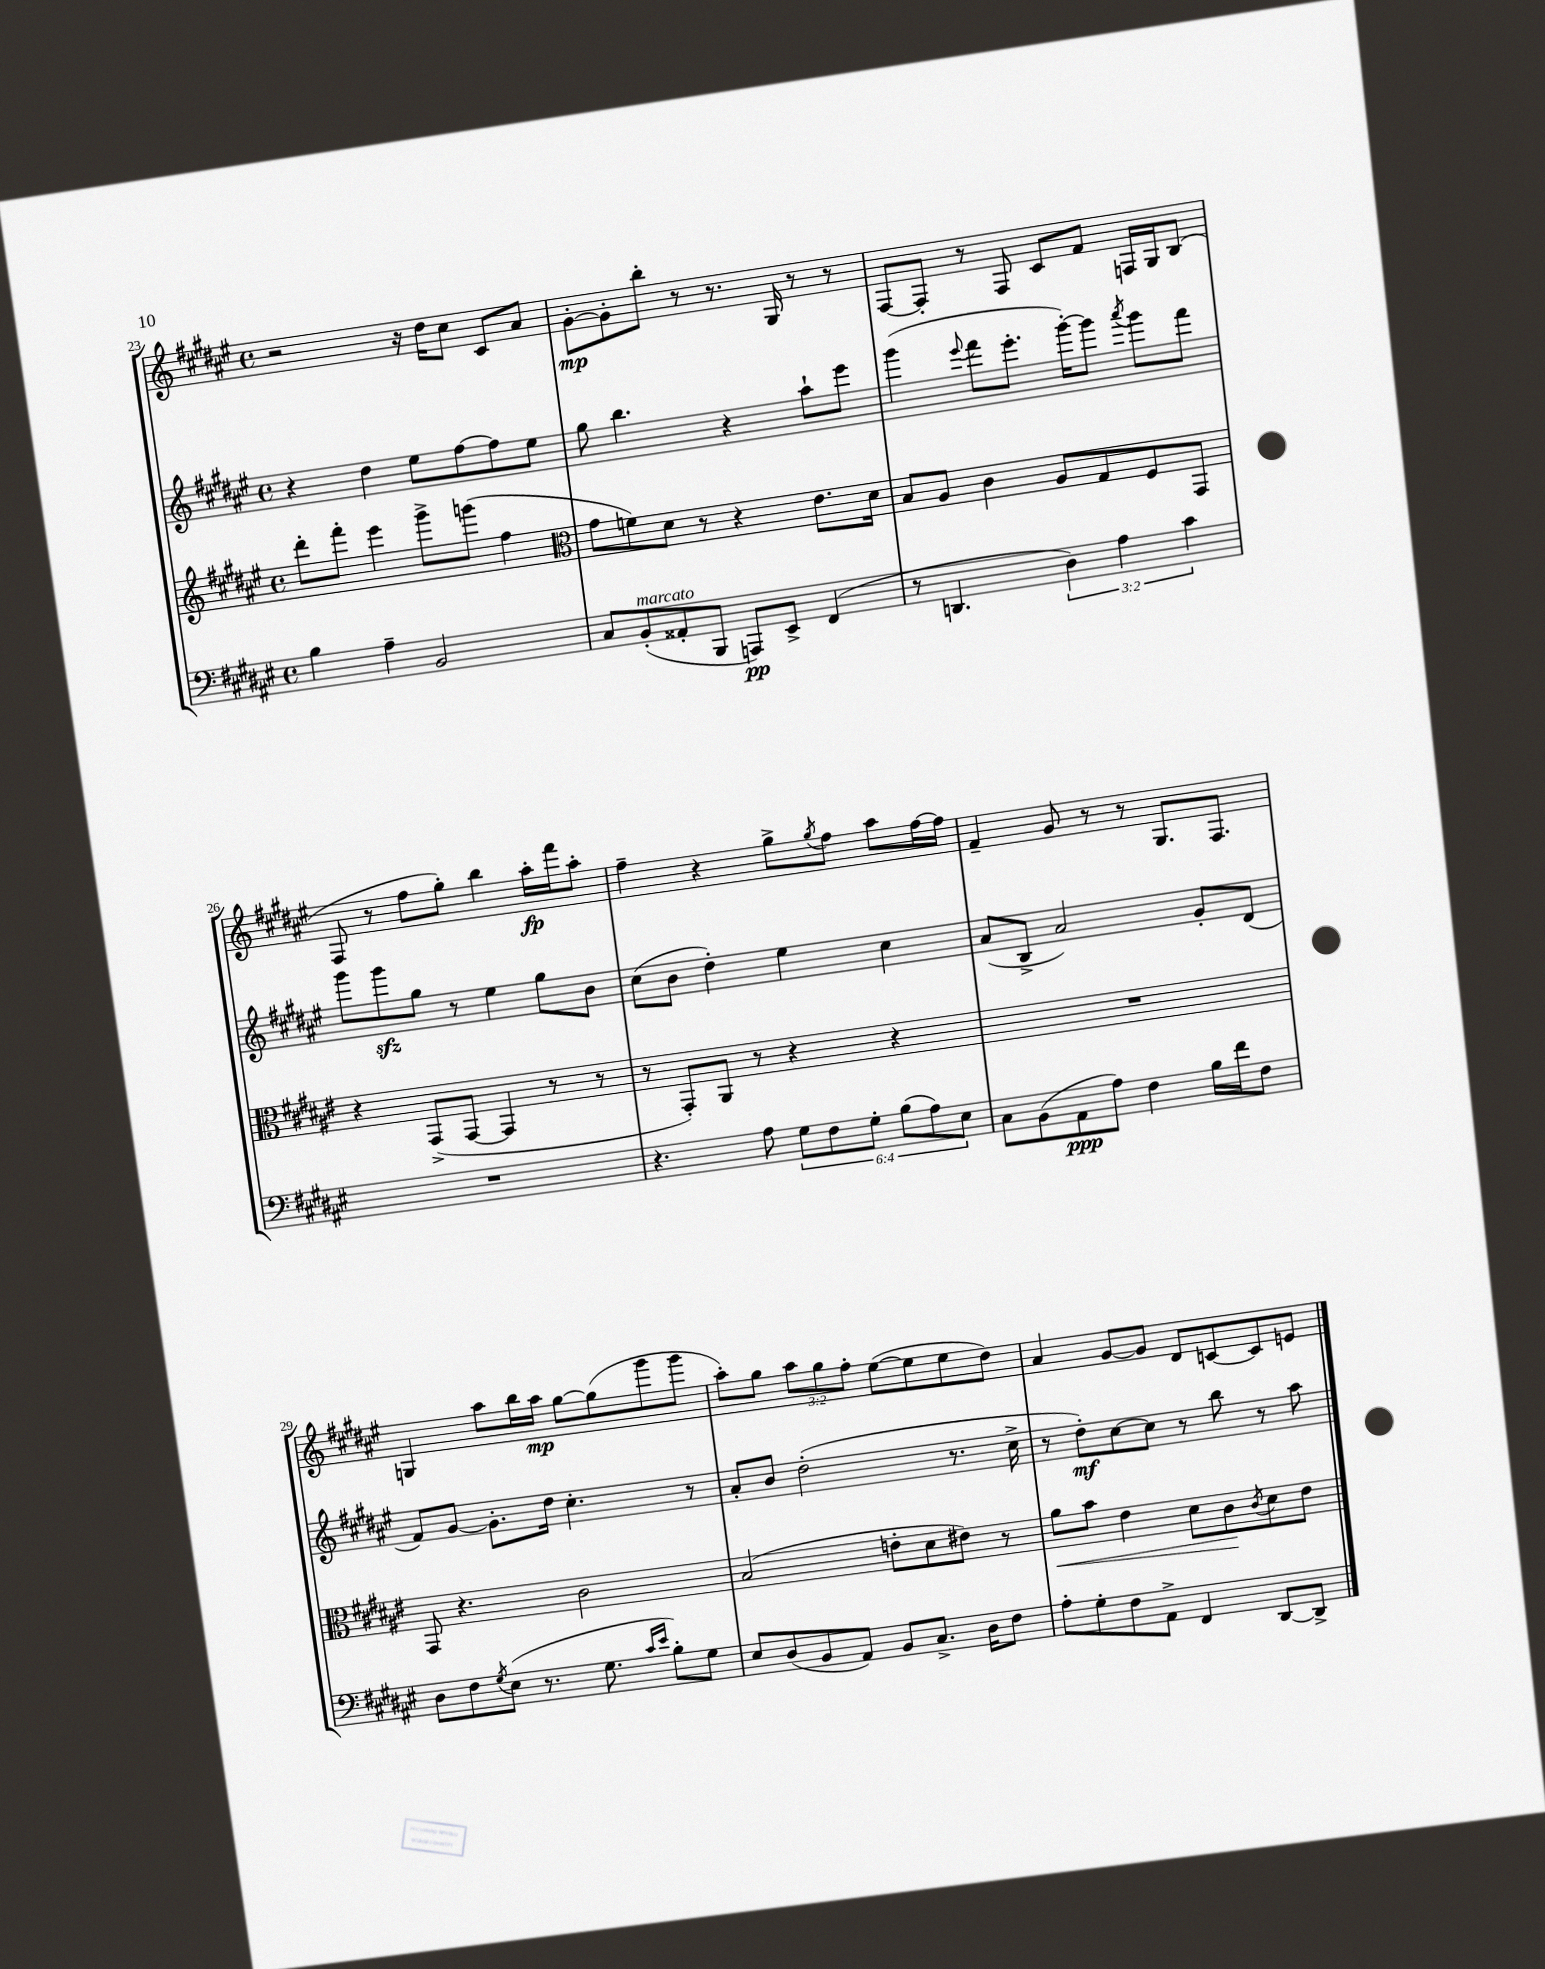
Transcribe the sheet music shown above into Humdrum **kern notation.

**kern	**dynam	**kern	**dynam	**kern	**dynam	**kern	**dynam
*part4	*part4	*part3	*part3	*part2	*part2	*part1	*part1
*staff4	*staff4	*staff3	*staff3	*staff2	*staff2	*staff1	*staff1
*clefF4	*	*clefG2	*	*clefG2	*	*clefG2	*
*k[f#c#g#d#a#e#]	*	*k[f#c#g#d#a#e#]	*	*k[f#c#g#d#a#e#]	*	*k[f#c#g#d#a#e#]	*
*M4/4	*	*M4/4	*	*M4/4	*	*M4/4	*
*met(c)	*	*met(c)	*	*met(c)	*	*met(c)	*
=23	=23	=23	=23	=23	=23	=23	=23
4B\	.	8ddd#'\L	.	4r	.	2r	.
.	.	8fff#'\J	.	.	.	.	.
4A#~\	.	4eee#\	.	4dd#\	.	.	.
2BB/	.	8ggg#^\L	.	8ee#\L	.	16r	.
.	.	.	.	.	.	16dd#\KL	.
.	.	(8gggn\J	.	[8ff#\	.	8cc#\J	.
.	.	4ff#\	.	8ff#\]	.	8c#/L	.
.	.	.	.	8ee#\J	.	8a#/J	.
=24	=24	=24	=24	=24	=24	=24	=24
*	*	*clefC3	*	*	*	*	*
8C#/L	.	8g#\L	.	8gg#\	.	[8g#'\L	mp
!LO:TX:a:i:t=marcato	!	!	!	!	!	!	!
(8BB'/	.	8fn\)	.	4.bb\	.	8g#'\]	.
8AA##X'/	.	8d#\J	.	.	.	8bb'\J	.
8BBB/J	.	8r	.	.	.	8r	.
8AAAn/L)	pp	4r	.	4r	.	8.r	.
8EE#^/J	.	.	.	.	.	.	.
.	.	.	.	.	.	16G#/	.
(4FF#/	.	8.e#\L	.	8aa#`\L	.	8r	.
.	.	.	.	8eee#\J	.	8r	.
.	.	16d#\Jk	.	.	.	.	.
=25	=25	=25	=25	=25	=25	=25	=25
8r	.	8B/L	.	(4ggg#\	.	[8F#/L	.
4.DDn/	.	8A#/J	.	.	.	8F#'/J]	.
.	.	.	.	8qqeee#/	.	.	.
.	.	4c#\	.	8fff#\L	.	8r	.
.	.	.	.	8.eee#'\J	.	8F#/	.
6D#\)	.	8A#/L	.	.	.	8c#/L	.
.	.	.	.	[16ggg#'\KL)	.	.	.
.	.	8G#/	.	8ggg#\J]	.	8f#/J	.
6A#\	.	.	.	.	.	.	.
.	.	.	.	8qaaa#/	.	.	.
.	.	8F#/	.	8ggg#\L	.	16Fn/LL	.
.	.	.	.	.	.	16G#/J	.
6c#\	.	.	.	.	.	.	.
.	.	8GG#/J	.	8fff#\J	.	(8B/J	.
!!LO:LB:g=z
=26	=26	=26	=26	=26	=26	=26	=26
1r	.	4r	.	8ggg#\L	.	8F#/	.
.	.	.	.	8ggg#zz\	.	8r	.
.	.	(8GG#^/L	.	8gg#\J	.	8ff#\L	.
.	.	[8GG#/J	.	8r	.	8gg#'\J)	.
.	.	4GG#/]	.	4ee#\	.	4bb\	.
.	.	8r	.	8gg#\L	.	16aa#'\LL	fp
.	.	.	.	.	.	16fff#\J	.
.	.	8r	.	8b\J	.	8aa#'\J	.
=27	=27	=27	=27	=27	=27	=27	=27
4.r	.	8r	.	(8cc#\L	.	4ff#~\	.
.	.	8GG#'/L)	.	8b\J	.	.	.
.	.	8AA#/J	.	4dd#'\)	.	4r	.
8A#\	.	8r	.	.	.	.	.
12G#\L	.	4r	.	4ee#\	.	8gg#^\L	.
12F#\	.	.	.	.	.	.	.
.	.	.	.	.	.	8qgg#/	.
.	.	.	.	.	.	8ff#\J	.
12G#'\J	.	.	.	.	.	.	.
(12B\L	.	4r	.	4cc#\	.	8aa#\L	.
12A#\)	.	.	.	.	.	.	.
.	.	.	.	.	.	[16ff#\L	.
12E#\J	.	.	.	.	.	.	.
.	.	.	.	.	.	16ff#\JJ]	.
=28	=28	=28	=28	=28	=28	=28	=28
8C#\L	.	1r	.	(8a#/L	.	4f#~/	.
(8BB\	.	.	.	8B^/J	.	.	.
8AA#\	ppp	.	.	2a#/)	.	8g#/	.
8A#\J)	.	.	.	.	.	8r	.
4F#\	.	.	.	.	.	8r	.
.	.	.	.	.	.	8.G#/L	.
16B\LL	.	.	.	8g#'/L	.	.	.
16f#\J	.	.	.	.	.	8.F#/J	.
8F#\J	.	.	.	(8d#/J	.	.	.
!!LO:LB:g=z
=29	=29	=29	=29	=29	=29	=29	=29
8D#\L	.	8GG#/	.	8f#/L)	.	4Gn/	.
8F#\	.	4.r	.	[8g#/J	.	.	.
8qG#/	.	.	.	.	.	.	.
(8E#\J	.	.	.	8.g#'\L]	.	8aa#\L	.
8.r	.	.	.	.	.	16bb\L	.
.	.	.	.	16dd#\Jk	.	16aa#\JJ	mp
.	.	2c#\	.	4.cc#'\	.	[8gg#\L	.
8.G#\	.	.	.	.	.	.	.
.	.	.	.	.	.	(8gg#\]	.
16qqc#/LL	.	.	.	.	.	.	.
16qqe#/JJ	.	.	.	.	.	.	.
8B'\L)	.	.	.	.	.	8ggg#\	.
8G#\J	.	.	.	8r	.	8ggg#\J	.
=30	=30	=30	=30	=30	=30	=30	=30
8E#/L	.	(2B/	.	8a#'/L	.	8aa#'\L)	.
(8D#/	.	.	.	8b/J	.	8gg#\J	.
8BB/	.	.	.	(2dd#'\	.	12aa#\L	.
.	.	.	.	.	.	12gg#\	.
8AA#/J)	.	.	.	.	.	.	.
.	.	.	.	.	.	12ff#'\J	.
8BB/L	.	8en'\L	.	.	.	([8ee#\L	.
8.C#^/J	.	8d#\	.	.	.	8ee#\]	.
.	.	8e#X\J)	.	8.r	.	8ee#\	.
16D#\KL	.	.	.	.	.	.	.
8F#\J	.	8r	.	.	.	8dd#\J)	.
.	.	.	.	16cc#^\	.	.	.
=31	=31	=31	=31	=31	=31	=31	=31
!	!	!	!LO:HP:b	!	!	!	!
8A#'\L	.	8a#\L	<	8r	.	4a#/	.
8G#'\	.	8b\J	.	8dd#'\L)	mf	.	.
8F#\	.	4e#\	.	[8cc#\	.	[8g#/L	.
8AA#^\J	.	.	.	8cc#\J]	.	8g#/J]	.
4FF#/	.	8d#\L	.	8r	.	8d#/L	.
.	.	8c#\	.	8bb\	.	[8cn/	.
.	.	8qc#/	.	.	.	.	.
[8DD#/L	.	8d#\	[	8r	.	8c/]	.
8DD#^/J]	.	8e#\J	.	8aa#\	.	8en/J	.
==	==	==	==	==	==	==	==
*-	*-	*-	*-	*-	*-	*-	*-
